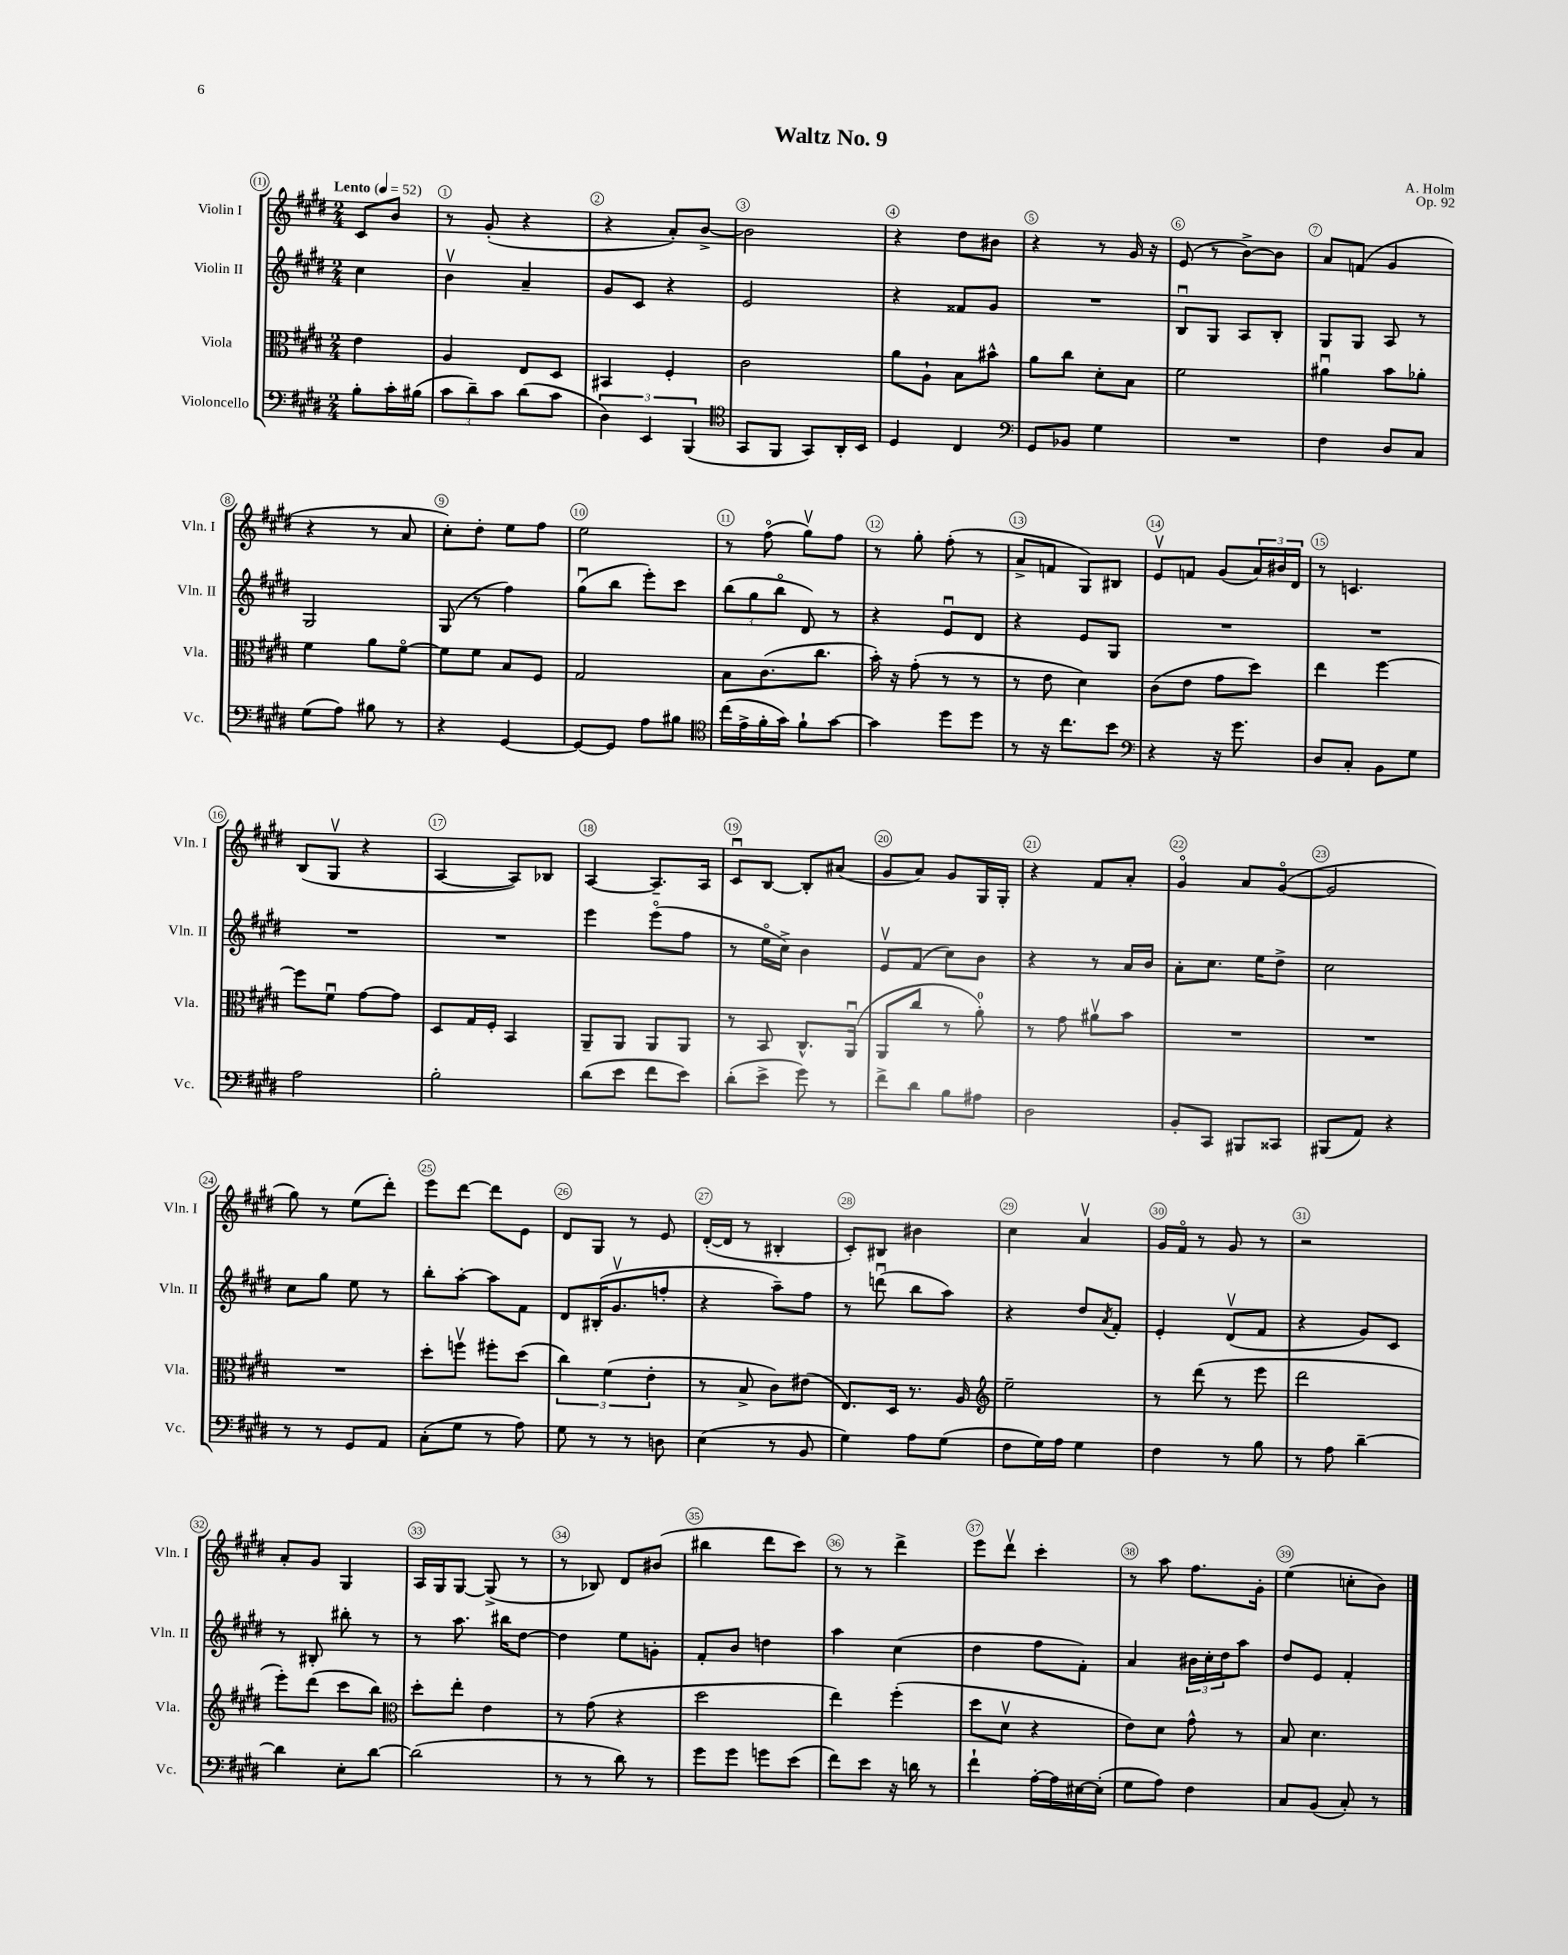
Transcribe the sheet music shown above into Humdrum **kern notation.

**kern	**kern	**kern	**kern
*staff4	*staff3	*staff2	*staff1
*clefF4	*clefC3	*clefG2	*clefG2
*k[f#c#g#d#]	*k[f#c#g#d#]	*k[f#c#g#d#]	*k[f#c#g#d#]
*M2/4	*M2/4	*M2/4	*M2/4
*MM52	*MM52	*MM52	*MM52
8B'\L	4e\	4cc#\	8c#/L
16c#'\L	.	.	8b/J
(16B#\JJ	.	.	.
=	=	=	=
12c#\L	4A/	4bv\	8r
12d#~\)	.	.	.
.	.	.	(8g#'/
12c#\J	.	.	.
(8d#\L	8E/L	4a~/	4r
8c#\J	8D#/J	.	.
=	=	=	=
6D#\)	4BB#/	8g#/L	4r
.	.	8c#/J	.
6EE/	.	.	.
.	4F#'/	4r	8a'/L)
(6BBB/	.	.	.
.	.	.	[8b^/J
=	=	=	=
*clefC4	*	*	*
8GG#/L	2c#\	2e/	2b\]
8FF#/J	.	.	.
8GG#/L)	.	.	.
16AA'/L	.	.	.
16BB/JJ	.	.	.
=	=	=	=
4D#/	8a\L	4r	4r
.	8A`\J	.	.
4C#/	8B\L	8f##/L	8dd#\L
.	8b#^^\J	8g#/J	8b#\J
=	=	=	=
*clefF4	*	*	*
8GG#/L	8a\L	2r	4r
8BB-/J	8cc#\J	.	.
4G#\	8d#'\L	.	8r
.	8B\J	.	16g#/
.	.	.	16r
=	=	=	=
2r	2f#\	8Bu/L	(8e/
.	.	8G#/J	8r
.	.	8A/L	[8b^\L)
.	.	8B'/J	8b\]J
=	=	=	=
4F#\	4a#u\	8G#/L	8a/L
.	.	8G#/J	(8f/J
8D#/L	8b\L	8A/	4g#/
8C#/J	8a-'\J	8r	.
=	=	=	=
(8G#\L	4f#\	2G#/	4r
8A\J)	.	.	.
8B#\	8a\L	.	8r
8r	[8f#o\J	.	8a/
=	=	=	=
4r	8f#\]L	(8G#/	8cc#'\L)
.	8f#\J	8r	8dd#'\J
[4GG#/	8B/L	4ff#\)	8ee\L
.	8F#/J	.	8ff#\J
=	=	=	=
8GG#/_L	2G#/	(8gg#u\L	2ee\
8GG#/]J	.	8bb\J	.
8A\L	.	8eee'\L)	.
8B#\J	.	8ccc#\J	.
=	=	=	=
*clefC4	*	*	*
(16cc#\LL	8B\L	(12bb\L	8r
16e^\	.	.	.
.	.	12gg#\	.
16f#'\	(8.c#\	.	(8ff#o\
.	.	12bbo\J	.
16g#\JJ)	.	.	.
8f#`\L	.	8d#/)	8gg#v\L)
.	8.cc#\J	.	.
[8g#\J	.	8r	8ff#\J
=	=	=	=
4g#\]	16b'\)	4r	8r
.	16r	.	.
.	(8g#'\	.	8gg#'\
8dd#\L	8r	8eu/L	(8ff#'\
8dd#\J	8r	8d#/J	8r
=	=	=	=
8r	8r	4r	8a^/L
16r	8e\	.	8f/J
8.cc#\L	.	.	.
.	4d#\)	8e/L	8G#/L)
8b\J	.	8G#/J	8B#/J
=	=	=	=
*clefF4	*	*	*
4r	(8c#\L	2r	8ev/L
.	8e\J	.	8f/J
16r	8g#\L	.	(8g#/L
8.g#\	.	.	.
.	8dd#\J)	.	24a/L)
.	.	.	24b#/
.	.	.	24d#/JJ
=	=	=	=
8D#/L	4ee\	2r	8r
8C#'/J	.	.	4.c/
8BB\L	[4ff#\	.	.
8G#\J	.	.	.
=	=	=	=
2A\	8ff#\]L	2r	(8B/L
.	8f#u\J	.	8G#v/J
.	[8g#\L	.	4r
.	8g#\]J	.	.
=	=	=	=
2B'\	8D#/L	2r	[4A/
.	16G#/L	.	.
.	16F#'/JJ	.	.
.	4BB/	.	8A/]L)
.	.	.	8B-/J
=	=	=	=
(8d#\L	8AA~/L	4eee\	[4A/
8e\J	8AA/J	.	.
8f#\L	8AA/L	(8eeeo\L	8.A~/]L
8e\J)	8AA/J	8ff#\J	.
.	.	.	16A/Jk
=	=	=	=
(8d#'\L	8r	8r	8c#u/L
8e^\J	8BB/	16eeo\LL	[8B/J
.	.	16cc#^\JJ)	.
8g#\)	8.C#^^/L	4b\	8B'/]L
8r	.	.	(8a#/J
.	(16AAu/Jk	.	.
=	=	=	=
8f#^\L	8AA/L	8ev/L	8g#/L
8d#\J	8cc#/J	(8f#/J	8a/J)
8B\L	8r	8cc#\L)	8g#/L
8A#\J	8a'\)	8b\J	16G#/L
.	.	.	16G#'/JJ
=	=	=	=
2D#\	8r	4r	4r
.	8g#\	.	.
.	8a#v\L	8r	8f#/L
.	8b\J	16a/LL	8a'/J
.	.	16b/JJ	.
=	=	=	=
8BB'/L	2r	8a'\L	4g#o/
8CC#/J	.	8.cc#\J	.
8BBB#/L	.	.	8a/L
.	.	16ee\LK	.
8CC##/J	.	8dd#^\J	([8g#o/J
=	=	=	=
(8BBB#/L	2r	2cc#\	2g#/]
8AA/J)	.	.	.
4r	.	.	.
=	=	=	=
8r	2r	8cc#\L	8gg#\)
8r	.	8gg#\J	8r
8GG#/L	.	8ee\	(8ee\L
8AA/J	.	8r	8ddd#'\J)
=	=	=	=
(8C#'\L	8dd#'\L	8bb'\L	8eee\L
8G#\J	8ffv\J	[8aa'\J	[8ddd#\J
8r	8ff#'\L	8aa\]L	8ddd#\]L
8A\)	(8dd#\J	8f#\J	8e\J
=	=	=	=
8G#\	6cc#\)	8d#/L	8d#/L
8r	.	(16B#'/K	8G#/J
.	(6f#\	.	.
.	.	8.g#v/	.
8r	.	.	8r
.	6e'\	.	.
8D\	.	8ff'/J	8e/
=	=	=	=
(4E\	8r	4r	([16d#'/LL
.	.	.	16d#/]JJ
.	8B^/	.	8r
8r	8c#\L)	8aa~\L)	4B#'/
8BB/	(8e#\J	8ff#\J	.
=	=	=	=
4G#\)	8.E/L)	8r	8c#'/L)
.	.	(8dddu\	8B#/J
.	16D#/Jk	.	.
8A\L	8.r	8bb\L	4b#\
(8G#\J	.	8aa\J)	.
.	16A/	.	.
=	=	=	=
*	*clefG2	*	*
8F#\L	2ee~\	4r	4cc#\
16G#\L)	.	.	.
16A\JJ	.	.	.
4G#\	.	8dd#/L	4av/
.	.	8qa/	.
.	.	8f#'/J	.
=	=	=	=
4F#\	8r	4e'/	16g#/LL
.	.	.	16f#o/JJ
.	(8ddd#\	.	8r
8r	8r	(8d#v/L	8g#/
8B\	8eee\	8f#/J	8r
=	=	=	=
8r	2ddd#\	4r	2r
8A\	.	.	.
[4d#~\	.	8g#/L)	.
.	.	8c#/J	.
=	=	=	=
4d#\]	8eee'\L)	8r	8a'/L
.	(8ddd#\J	8B#'/	8g#/J
8E'\L	8ccc#\L	8bb#'\	4G#/
[8d#\J	8bb\J)	8r	.
=	=	=	=
*	*clefC3	*	*
(2d#\]	8dd#'\L	8r	16A/LL
.	.	.	16G#/J
.	8ee'\J	8.aa\	[8G#/J
.	4e\	.	(8G#^/]
.	.	16bb#\LK	.
.	.	[8dd#\J	8r
=	=	=	=
8r	8r	4dd#\]	8r
8r	(8g#\	.	8B-/)
8d#\)	4r	8ee\L	8d#/L
8r	.	8g'\J	(8b#/J
=	=	=	=
8g#\L	2dd#\	8f#'/L	4bb#\
8g#\J	.	8b/J	.
8g\L	.	4dd\	8ddd#\L
(8e\J	.	.	8ccc#\J)
=	=	=	=
8f#\L)	4ee\)	4aa\	8r
8e\J	.	.	8r
16r	(4ff#'\	(4cc#\	4ddd#^\
16d\	.	.	.
8r	.	.	.
=	=	=	=
4f#`\	8dd#\L	4dd#\	8eee\L
.	8d#v\J	.	8ddd#v\J
[16A'\LL	4r	8ff#\L	4ccc#'\
16A\]	.	.	.
[16E#\	.	8f#'\J)	.
(16E#'\]JJ	.	.	.
=	=	=	=
8G#\L	8e\L)	4a/	8r
8A\J)	8d#\J	.	8aa\
4F#\	8g#^^\	24b#\LL	8.ff#\L
.	.	24cc#'\	.
.	.	24dd#\J	.
.	8r	8aa\J	.
.	.	.	16g#'\Jk
=	=	=	=
8C#/L	8B/	8dd#/L	(4ee\
(8BB/J	4.d#\	8e/J	.
8C#'/)	.	4f#'/	8cc'\L
8r	.	.	8b\J)
==	==	==	==
*-	*-	*-	*-
